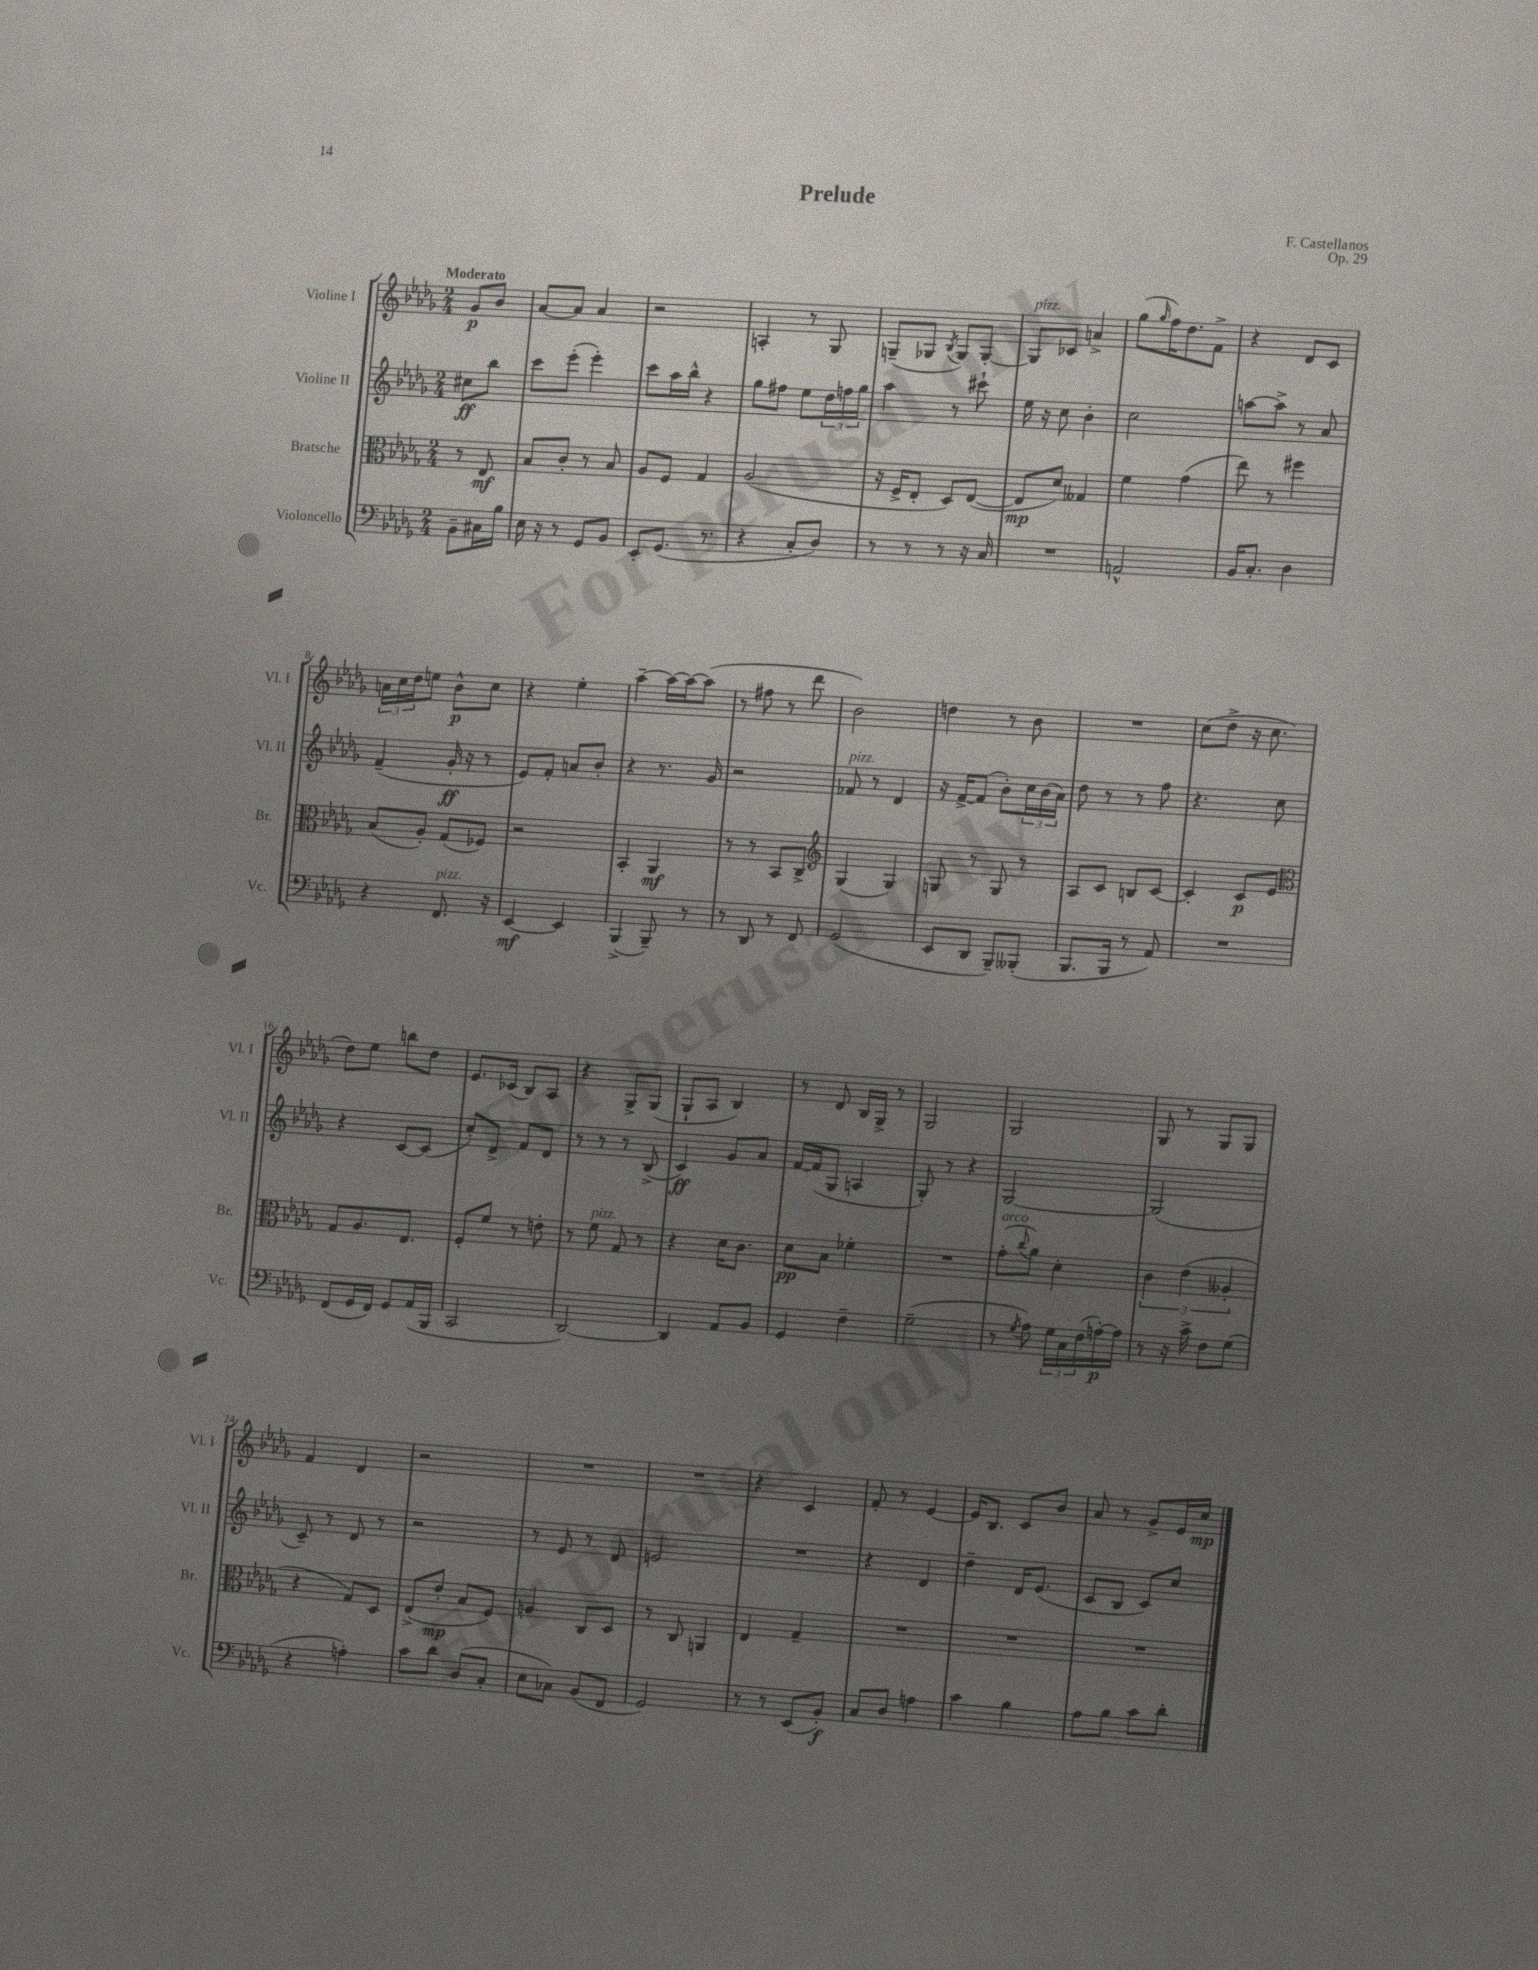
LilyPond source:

\header { title = "Prelude" composer = "F. Castellanos" opus = "Op. 29" }
<<
\new StaffGroup <<
\new Staff = "s0" \with { instrumentName = "Violine I" shortInstrumentName = "Vl. I" } {
    \clef treble \key des \major \numericTimeSignature \time 2/4 \partial 4 \tempo "Moderato"
    ges'8\p bes'8 |
    aes'8~ aes'8 aes'4 |
    r2 |
    a4-. r8 ges8 |
    g8--( ges8 \acciaccatura { bes8 } ges8) ges8~-. |
    ges8^\markup { \italic "pizz." } ces'8 a'4-> |
    ges''8( \grace { ges''16 } f''16) des''8. f'8-> |
    r4 des'8 c'8 |
    \tuplet 3/2 { a'16 c''16 des''16 } e''8 bes'8-^\p c''8 |
    r4 ees''4-. |
    aes''4~-- aes''16~ aes''16~ aes''8( |
    r8 fis''8 r8 des'''8 |
    bes'2) |
    d''4 r8 bes'8 |
    R2 |
    c''8( des''8-> r16 c''8. |
    des''8) ees''8 b''8 des''8 |
    ees'8. ces'16( bes8) aes8 |
    r4 ges8-> ges8( |
    ges8-! aes8 bes4) |
    r8 des'8 bes16 ges16-> r8 |
    ges2 |
    ges2 |
    ges8 r8 ges8 ges8 |
    f'4 des'4 |
    r2 |
    R2 |
    R2 |
    r4 c'4 |
    f'8-. r8 ees'4~ |
    ees'16 bes8. c'8 bes'8 |
    aes'8 r8 ges'8-> ees'16 c''16\mp \bar "|." |
}
\new Staff = "s1" \with { instrumentName = "Violine II" shortInstrumentName = "Vl. II" } {
    \clef treble \key des \major \numericTimeSignature \time 2/4 \partial 4
    cis''8\ff bes''8 |
    c'''8 ees'''8-.( ees'''4-.) |
    c'''8 aes''16 bes''16-^ r4 |
    ges''8 fis''8 ees''8 \tuplet 3/2 { des''16 f''16 ges''16 } |
    aes''4 r8 cis'''8-! |
    ees''16 r16 c''8 bes'4-. |
    c''2 |
    a''8~ a''8-> r8 aes'8 |
    f'4--( ges'16-.\ff r16 r8 |
    ees'8) f'8-. a'8 bes'8-. |
    r4 r8. ges'16 |
    r2 |
    fes'8^\markup { \italic "pizz." } r8 des'4 |
    r16 f'16~-> f'8( bes'8-.) \tuplet 3/2 { c''16 bes'16( aes'16) } |
    des''8 r8 r8 f''8 |
    r4. c''8 |
    r4 c'8~ c'8( |
    c''8-.) des'8-> f'8 des'8 |
    r8 r8 r8 bes8->( |
    c'4\ff) ges'8 aes'8 |
    f'16~ f'16( ges8 a4 |
    ges8-.) r8 r4 |
    ges2~ |
    ges2( |
    c'8--) r8 des'8 r8 |
    r2 |
    r8 ees'8 r8 des'8 |
    e'2 |
    R2 |
    r4 des'4 |
    des''4-- des'16 ees'8.( |
    c'8 bes8 c'8) c''8 \bar "|." |
}
\new Staff = "s2" \with { instrumentName = "Bratsche" shortInstrumentName = "Br." } {
    \clef alto \key des \major \numericTimeSignature \time 2/4 \partial 4
    r8 ees8\mf |
    bes8 c'8-. r8 bes8 |
    aes8 f8 ges4 |
    aes2( |
    r16 f16-> ees8-. des8) ees8~( |
    ees8\mp des'8) geses4 |
    f'4 ges'4( |
    ees''8) r8 fis''4 |
    bes8( aes8-.) ges8( fes8) |
    r2 |
    bes,4-. aes,4\mf |
    r8 r8 bes,8 c8-> |
    \clef treble ges4( ges4) |
    g8 r8 g8 r8 |
    aes8 c'8 b8 c'8~ |
    c'4-. c'8\p ees'8 |
    \clef alto ges8 aes8. ees8. |
    f8-. f'8 r8 e'8-. |
    r8 f'8^\markup { \italic "pizz." } ges8 r8 |
    r4 des'16 c'8. |
    des'8\pp bes8 fes'4-. |
    R2 |
    ges'8-.^\markup { \italic "arco" }( \appoggiatura { c''8 } aes'8) des'4-. |
    \tuplet 3/2 { c'4 ees'4( aeses4-. } |
    r4 ges8) des8 |
    ees8->( ees'8-.\mp bes8 f8) |
    a4 c8 des8 |
    r8 c8 a,4 |
    ees4 ges4-- |
    R2 |
    R2 |
    R2 \bar "|." |
}
\new Staff = "s3" \with { instrumentName = "Violoncello" shortInstrumentName = "Vc." } {
    \clef bass \key des \major \numericTimeSignature \time 2/4 \partial 4
    bes,8-- cis16 bes16 |
    ees16 r16 r8 ges,8 bes,8 |
    ees,8-. ges,8.( r8. |
    r4 c8-. des8) |
    r8 r8 r8 r16 c16 |
    R2 |
    a,2-^ |
    bes,16 c8.-. des4 |
    r4 f,8.^\markup { \italic "pizz." } r16 |
    ees,4~\mf ees,4 |
    bes,,4->( bes,,8--) r8 |
    r8 des,8 r8 f,8 |
    ges,2( |
    ees,8 des,8 bes,,8--) beses,,8-.( |
    bes,,8. bes,,16 r8 aes,8) |
    R2 |
    f,8( ges,16 f,16) ges,8 aes,16( bes,,16 |
    c,2 |
    des,2~) |
    des,4 aes,8 bes,8 |
    ges,4 f4-- |
    ges2--( |
    r8 \acciaccatura { ges8 } aes8) \tuplet 3/2 { ges16 c16 f16( } a16~-.\p) a16 |
    r8 r16 c'16-> f8 ges8( |
    r4 a4-.) |
    c'8 des'8 des8( c8-. |
    ees8 ces8) bes,8( f,8 |
    ges,2) |
    r8 r8 ees,8( bes,8-.\f) |
    c8 des8 a4 |
    c'4 bes4 |
    aes8 bes8 c'8 des'8-. \bar "|." |
}
>>
>>
